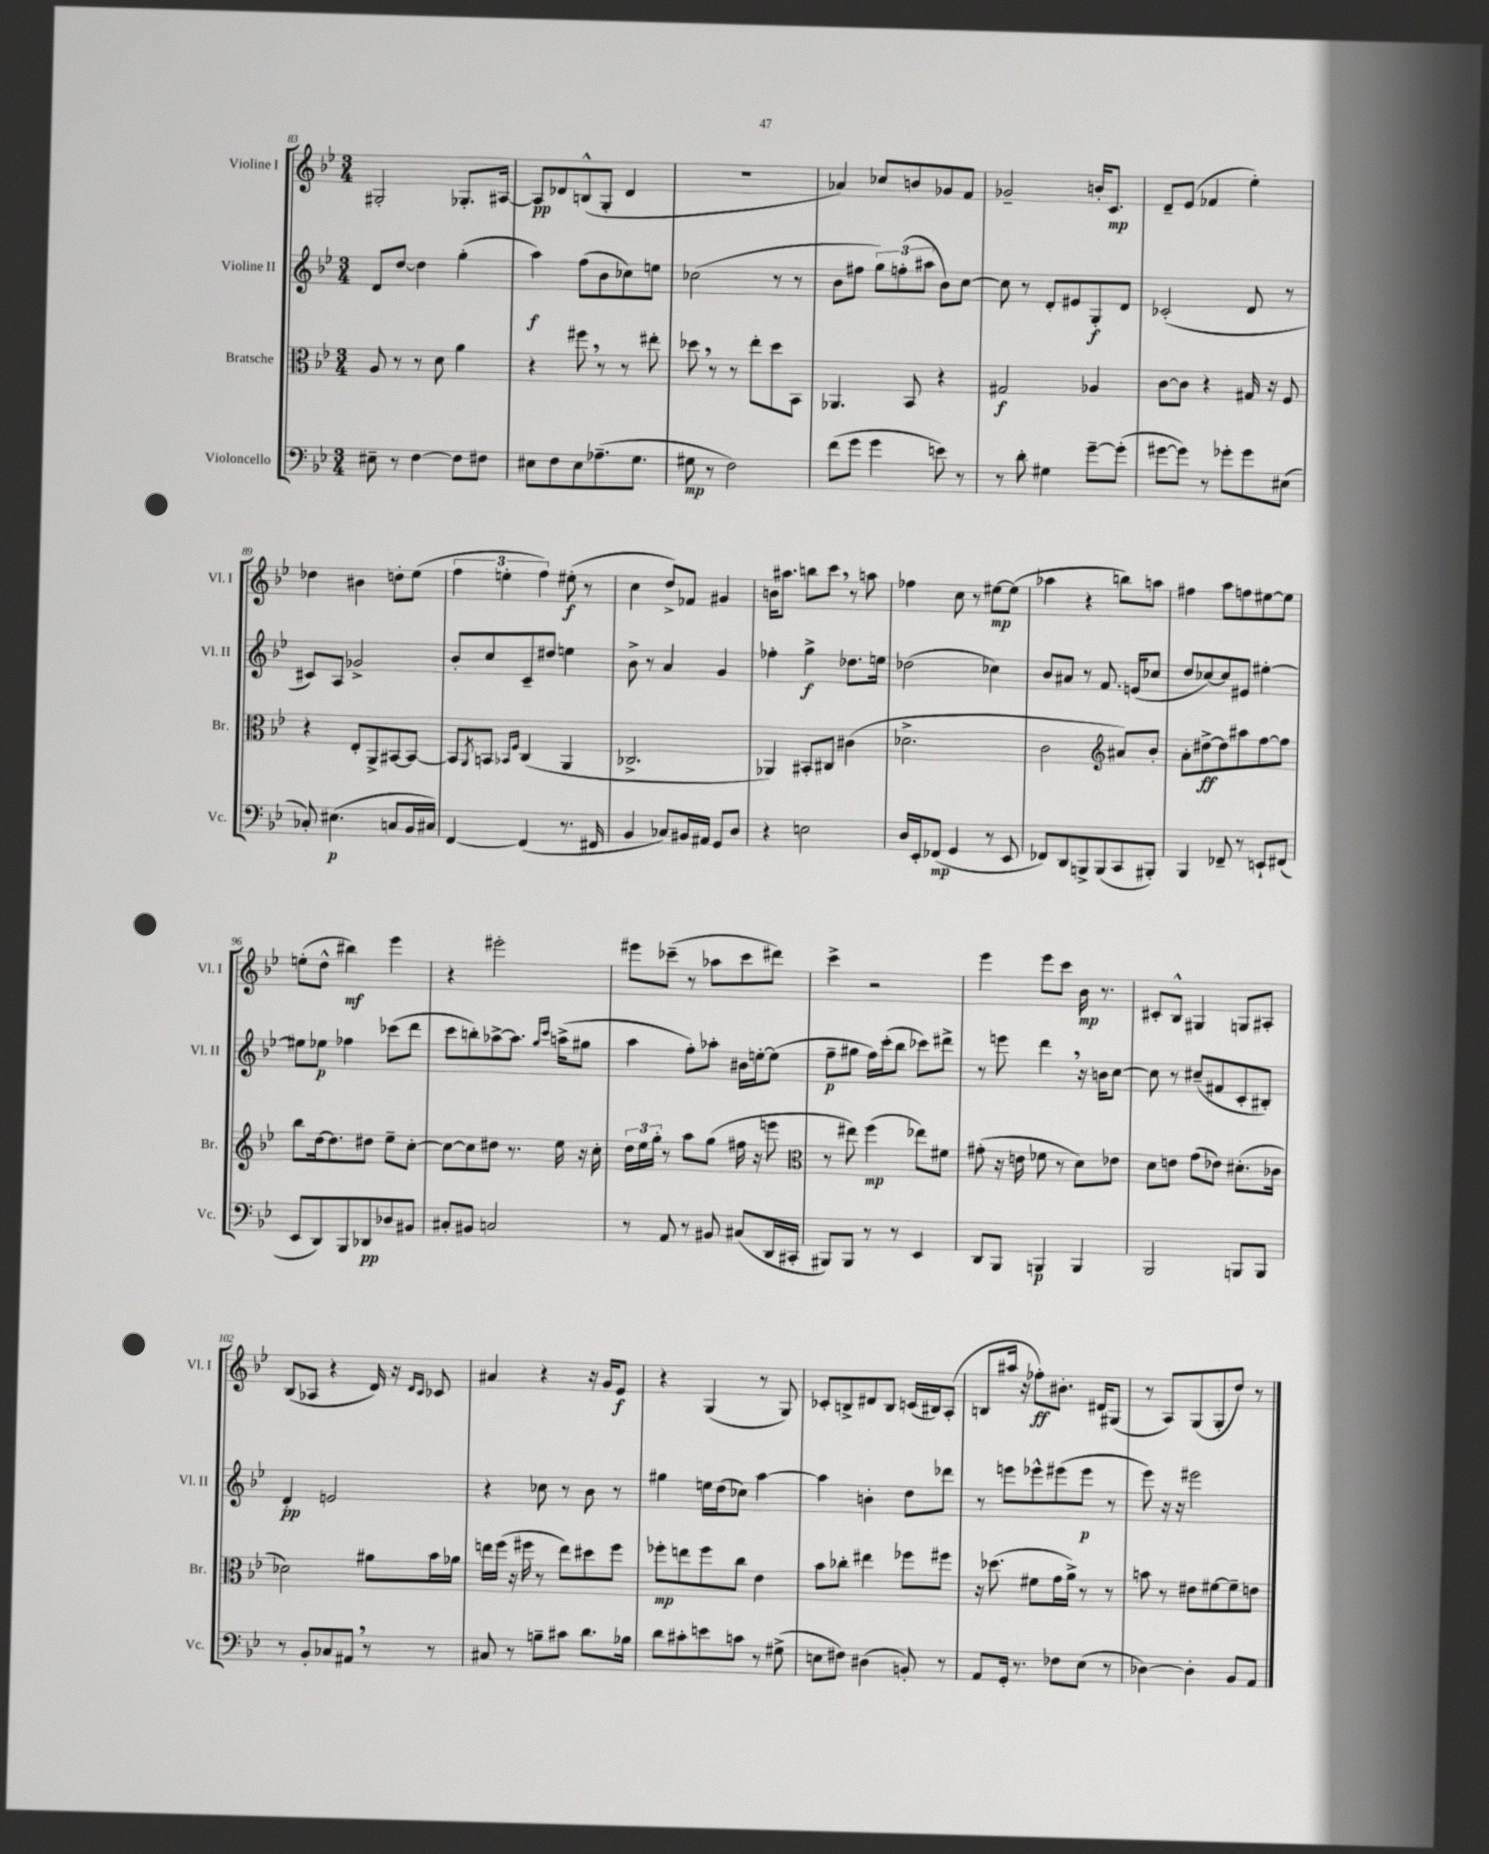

**kern	**kern	**kern	**kern
*staff4	*staff3	*staff2	*staff1
*clefF4	*clefC3	*clefG2	*clefG2
*k[b-e-]	*k[b-e-]	*k[b-e-]	*k[b-e-]
*M3/4	*M3/4	*M3/4	*M3/4
8E#~	8A	8d	2G#'
8r	8r	[8dd	.
[4F	8r	4dd]	.
.	8d	.	.
8F]	4a	(4gg'	8.G-'
8F#	.	.	.
.	.	.	[16A#
=	=	=	=
8E#	4r	4aa)	8A#]
8F	.	.	8d-
8E#	8ff#	(8ff	(8B^^
(8.A-~	8r	8b-	8G'
.	8r	8cc-)	4d-
8.G	.	.	.
.	8ee#'	8ee	.
=	=	=	=
8G#	8dd-	(2cc-	2.r
8r	8r	.	.
2F)	8r	.	.
.	8ee-'	.	.
.	8dd-	8r	.
.	8BB-	8r	.
=	=	=	=
(8f	4.AA-	8b-	4a-)
8g	.	8ff#	.
4g	.	12gg)	8cc-
.	.	(12ff'	.
.	8BB-	.	8b
.	.	12aa#	.
8e)	4r	8b-)	8g-
8r	.	[8cc	8f
=	=	=	=
8r	2G#	8cc]	2g-~
8d'	.	8r	.
4G#	.	8d'	.
.	.	8e#	.
[8g~	4A-	8G'	16b'
.	.	.	8.c
(8g']	.	8d	.
=	=	=	=
[8g#	[8c	(2c-'	8d~
8g#])	8c]	.	(8e-
8r	4r	.	4f-
8g-'	.	.	.
8g-	16G#	8d	4ee-')
.	16r	.	.
(8E#	8F	8r	.
=	=	=	=
8C-')	4r	8c#)	4dd-
(4.E#	.	8A	.
.	8E-'	2g-^	4b#
.	8AA^	.	.
8C	[8BB#	.	8dd'
16BB-	8BB#_	.	(8ee-
16C#)	.	.	.
=	=	=	=
[4FF	8BB#]	8b-'	6ff
.	8qAA	.	.
.	8BB	8cc	.
.	.	.	6ee'
.	16qqBB-	.	.
.	16qqF	.	.
(4FF]	(4C	8c~	.
.	.	.	6ff)
.	.	8dd#	.
8.r	4AA	4ee	(8ee#'
.	.	.	8r
16FF#	.	.	.
=	=	=	=
4BB-	2.C-^	8b-^	4cc
.	.	8r	.
8C-)	.	4a	8dd^)
16BB#	.	.	8f-
16AA#	.	.	.
8GG	.	4g	4g#
8D	.	.	.
=	=	=	=
4r	4AA-)	4ff-'	16b
.	.	.	8.aa#
2E	8BB#'	4gg^	8bb
.	8C#	.	8ccc
.	(4c#	8.dd-	8r
.	.	.	8aa
.	.	16ee	.
=	=	=	=
16D	2.d-^	(2dd-	4ff-
16EE-'	.	.	.
(8FF-	.	.	.
4GG	.	.	8cc
.	.	.	8r
8r	.	4cc-)	[8ee#
8EE-	.	.	(8ee#]
=	=	=	=
8FF-)	2c	8b-	4aa-
8DD	.	8a#	.
8BBB^	.	8r	4r
(8BBB	.	8.f	.
*	*clefG2	*	*
8CC	8a#)	.	8bb)
.	.	(16e	.
8BBB#')	8b-'	8cc-	8aa
=	=	=	=
4BBB-	8a'	8dd	4ff#
.	[8dd#^	[8cc-)	.
8FF-~	8dd#]	8cc-]	8aa
8r	8aa#	8e#	8ff
8EE`	[8ff	[4ee#'	[8ee#
(8FF#	8ff]	.	8ee#]
=	=	=	=
8EE-	8bb-	8ee#]	(8ee'
8DD)	[16dd	8ee-	8dd^^
.	8.dd]	.	.
8BBB-	.	4ff-	4bb#)
8DD-	8dd#	.	.
8D-	8ee-~	(8ccc-	4eee-
8BB#	[8cc'	8ddd	.
=	=	=	=
8C#'	8cc_	8ccc	4r
8BB#	8cc]	8bb')	.
2C	8dd#	[8aa-^	2eee#'
.	8.r	8.aa-]	.
.	.	16qqgg	.
.	.	16qqccc	.
.	16ee-	(16aa^	.
.	16r	8gg#	.
.	16cc'	.	.
=	=	=	=
8r	24dd	4aa	8eee#
.	24ee-	.	.
.	24gg'	.	.
8AA	8r	.	(8ccc-~
8r	8aa	8ff')	8r
8BB#	(8gg	8aa-'	8aa-
(8C#	16ff#	16b#	8ccc-
.	16r	[16ee'	.
16DD	8eee	(8ee]	8ddd#)
16CC#'	.	.	.
=	=	=	=
*	*clefC3	*	*
8BBB#)	8r	8ff~	4ccc^
8BBB#	8ee#)	8gg#	.
8r	(4ff	16ff)	2r
.	.	(16ccc'	.
8r	.	8bb-	.
4EE-	8ee-)	8ccc-)	.
.	8f#	8ddd#^	.
=	=	=	=
8DD	(8g#'	8r	4eee-
8BBB-	16r	8eee	.
.	16e	.	.
4BBB	8f-	4ddd	8eee-
.	8r	.	8ccc
4BBB	8d)	16r	16b-
.	.	16b	8.r
.	8e-	[8cc	.
=	=	=	=
2BBB-	8d	8cc]	8c#'
.	8e	8r	8B-^^
.	(8g	(8cc#~	4G#
.	8e-)	8f#	.
8BBB	(8.d#'	8c'	8G
8BBB	.	8B#')	8A#'
.	16c-	.	.
=	=	=	=
8r	2d-)	4d'	(8B-
8BB-'	.	.	8A-
8C-	.	2e	4r
8AA#	.	.	.
8r	8a#	.	16d)
.	.	.	16r
.	.	.	16qqd
.	.	.	16qqc
8r	16b-	.	8c-
.	16a-	.	.
=	=	=	=
8C#	16ee	4r	4a#
.	(16ff	.	.
8r	16r	.	.
.	16ff#	.	.
8B~	8r	8cc-	4r
8c#	8ee)	8r	.
8.d	8dd#	8b-	16r
.	.	.	16g
.	8ff#	8r	8e-
16B-	.	.	.
=	=	=	=
8d	8ff-'	4gg#	4r
8c#'	8ee	.	.
8e	8ff-	16ee	(4G
.	.	(16dd	.
8c	8cc	8cc-)	.
8r	4e-	[4aa	8r
(8G#^	.	.	8G)
=	=	=	=
8E	8b-	4aa]	8c-'
8F#)	8cc-'	.	8B^
(4D#	4ee#	4b'	8d#
.	.	.	8B
8BB')	8ff-	8dd	(16c
.	.	.	16B#)
8r	8ff#	8ddd-	(8A'
=	=	=	=
8AA	16r	8r	8B
.	(8.dd-	.	.
16GG'	.	8eee	16aa#
8.r	.	.	16r
.	8f#	8eee-^^	8ff-')
8F-	16g	(8eee#	8.b#'
.	16a^)	.	.
(8E-	8r	8eee#	.
.	.	.	16d#
8r	8r	8r	(8G#
=	=	=	=
[4D-)	8b	8eee-)	8r
.	8r	16r	8A)
.	.	16r	.
4D-']	8e#	2eee#	(8G
.	[8f#	.	8G'
8BB-	8f#~]	.	8dd)
8AA	8e	.	8r
==	==	==	==
*-	*-	*-	*-
